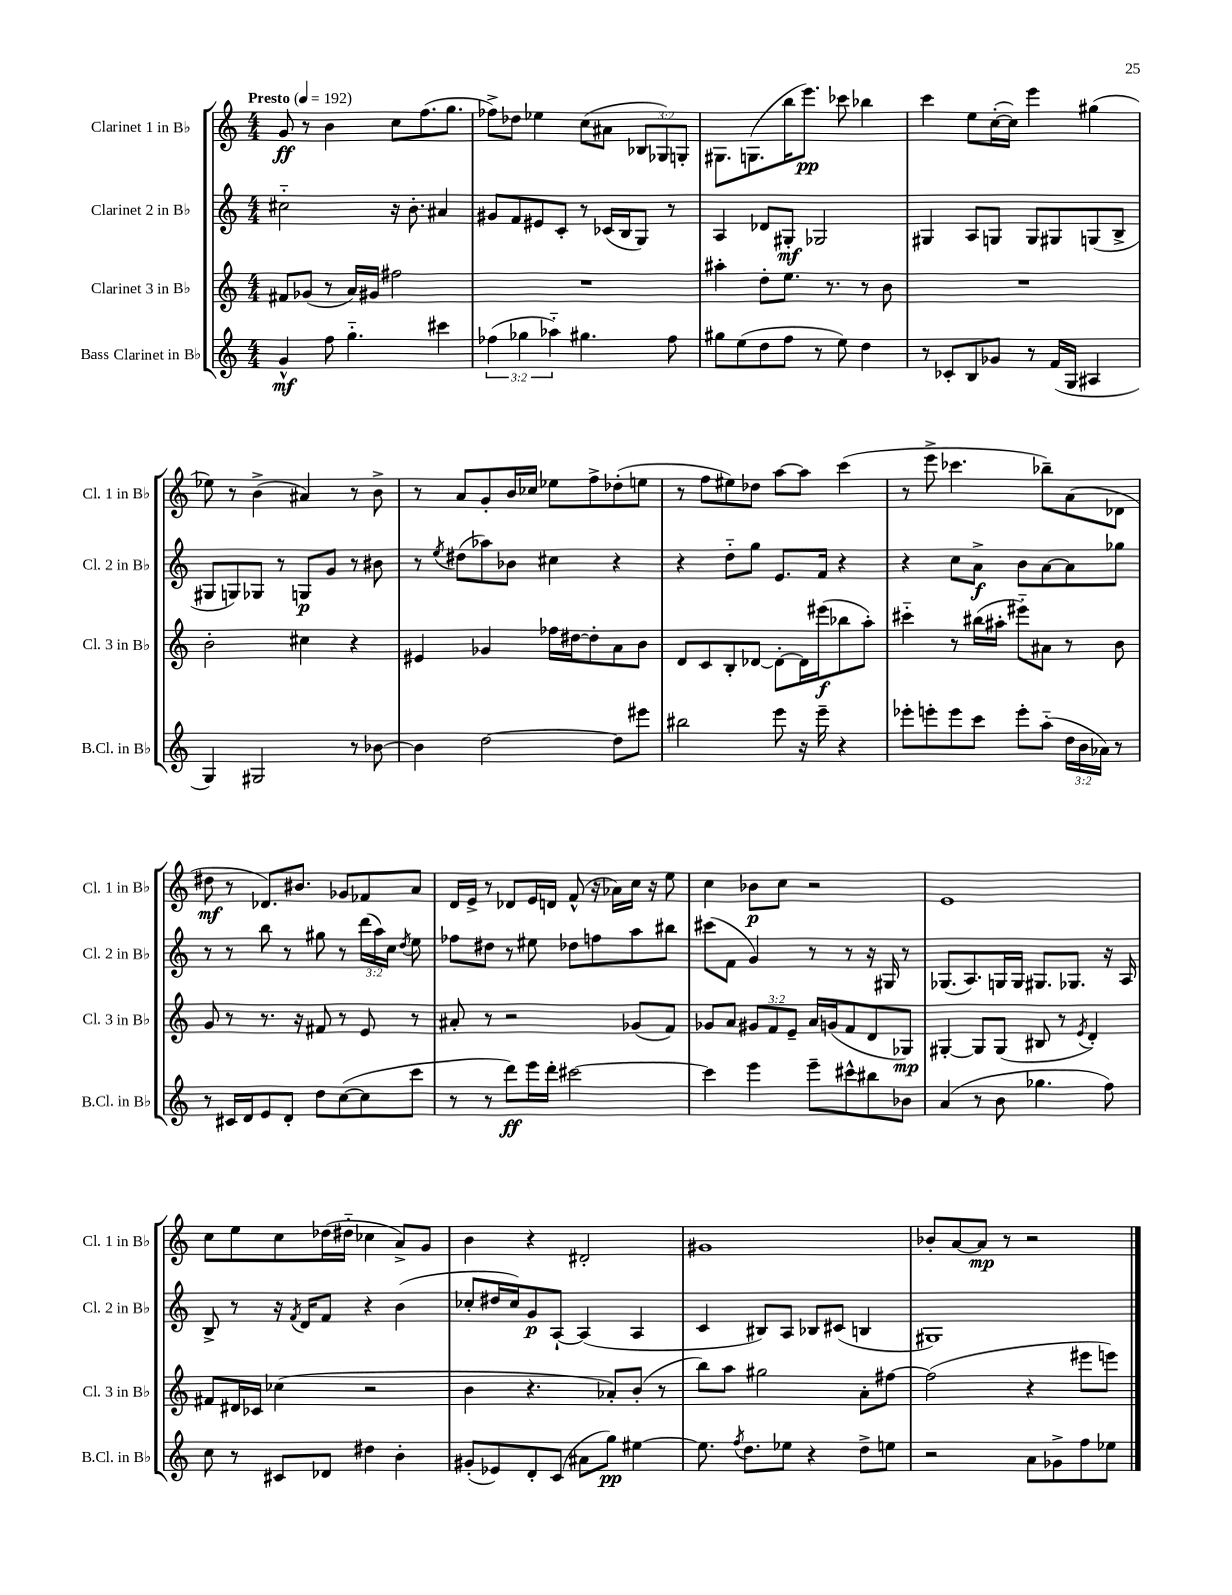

**kern	**dynam	**kern	**dynam	**kern	**dynam	**kern	**dynam
*part4	*part4	*part3	*part3	*part2	*part2	*part1	*part1
*staff4	*staff4	*staff3	*staff3	*staff2	*staff2	*staff1	*staff1
*I"Bass Clarinet in B♭	*	*I"Clarinet 3 in B♭	*	*I"Clarinet 2 in B♭	*	*I"Clarinet 1 in B♭	*
*I'B.Cl. in B♭	*	*I'Cl. 3 in B♭	*	*I'Cl. 2 in B♭	*	*I'Cl. 1 in B♭	*
*clefG2	*	*clefG2	*	*clefG2	*	*clefG2	*
*k[]	*	*k[]	*	*k[]	*	*k[]	*
*M4/4	*	*M4/4	*	*M4/4	*	*M4/4	*
*MM192	*	*MM192	*	*MM192	*	*MM192	*
=1	=1	=1	=1	=1	=1	=1	=1
!	!	!	!	!	!	!LO:TX:a:B:t=Presto	!
4g^^/	mf	8f#X/L	.	2cc#X\	.	8g/	ff
.	.	(8g-X/J	.	.	.	8r	.
8ff\	.	8r	.	.	.	4b\	.
4.gg\	.	16a/LL)	.	.	.	.	.
.	.	16g#X/JJ	.	.	.	.	.
.	.	2ff#X\	.	16r	.	8cc\L	.
.	.	.	.	8.b'\	.	.	.
.	.	.	.	.	.	(8.ff\	.
4ccc#X\	.	.	.	4a#X/	.	.	.
.	.	.	.	.	.	8.gg\J	.
=2	=2	=2	=2	=2	=2	=2	=2
(6ff-X\	.	1r	.	8g#X/L	.	8ff-X^\L)	.
.	.	.	.	8f/	.	8dd-X\J	.
6gg-X\	.	.	.	.	.	.	.
.	.	.	.	8e#X/	.	4ee-X\	.
6aa-X\)	.	.	.	.	.	.	.
.	.	.	.	8c'/J	.	.	.
4.gg#X\	.	.	.	8r	.	(8cc\L	.
.	.	.	.	(16c-X/LL	.	8a#X\J	.
.	.	.	.	16B/J	.	.	.
.	.	.	.	8G/J)	.	12B-X/L	.
.	.	.	.	.	.	12G-X/)	.
8ff-\	.	.	.	8r	.	.	.
.	.	.	.	.	.	12Gn'/J	.
=3	=3	=3	=3	=3	=3	=3	=3
8gg#X\L	.	4aa#X'\	.	4A/	.	8.G#X\L	.
(8ee\	.	.	.	.	.	.	.
.	.	.	.	.	.	(8.Gn\	.
8dd\	.	8dd'\L	.	8d-X/L	.	.	.
8ff\J	.	8.ee\J	.	8G#X'/J	mf	16bb\K	.
.	.	.	.	.	.	8.eee\J)	pp
8r	.	.	.	2G-X/	.	.	.
.	.	8.r	.	.	.	.	.
8ee\)	.	.	.	.	.	8ccc-X\	.
4dd\	.	8r	.	.	.	4bb-X\	.
.	.	8b\	.	.	.	.	.
=4	=4	=4	=4	=4	=4	=4	=4
8r	.	1r	.	4G#X/	.	4ccc\	.
8c-X'/L	.	.	.	.	.	.	.
8B/	.	.	.	8A/L	.	8ee\L	.
8g-X/J	.	.	.	8Gn/J	.	([16cc'\L	.
.	.	.	.	.	.	16cc\JJ])	.
8r	.	.	.	8G/L	.	4eee\	.
(16f/LL	.	.	.	8G#X/	.	.	.
16G/JJ	.	.	.	.	.	.	.
4A#X/	.	.	.	(8Gn/	.	(4gg#X\	.
.	.	.	.	8B^/J	.	.	.
!!LO:LB:g=z
=5	=5	=5	=5	=5	=5	=5	=5
4G/)	.	2b'\	.	8G#X/L	.	8ee-X\)	.
.	.	.	.	8Gn/)	.	8r	.
2G#X/	.	.	.	8G-X/J	.	(4b^\	.
.	.	.	.	8r	.	.	.
.	.	4cc#X\	.	8Gn/L	p	4a#X/)	.
.	.	.	.	8g/J	.	.	.
8r	.	4r	.	8r	.	8r	.
[8b-X\	.	.	.	8b#X\	.	8b^\	.
=6	=6	=6	=6	=6	=6	=6	=6
4b-\]	.	4e#X/	.	8r	.	8r	.
.	.	.	.	8qee/	.	.	.
.	.	.	.	(8dd#X\L	.	8a/L	.
[2dd\	.	4g-X/	.	8aa-X\)	.	8g'/	.
.	.	.	.	8b-X\J	.	16b/L	.
.	.	.	.	.	.	16cc-X/JJ	.
.	.	16ff-X\LL	.	4cc#X\	.	8ee-X\L	.
.	.	[16dd#X\J	.	.	.	.	.
.	.	8dd#'\]	.	.	.	8ff^\	.
8dd\L]	.	8a\	.	4r	.	(8dd-X'\	.
8eee#X\J	.	8b\J	.	.	.	8een\J	.
=7	=7	=7	=7	=7	=7	=7	=7
2bb#X\	.	8d/L	.	4r	.	8r	.
.	.	8c/	.	.	.	8ff\L	.
.	.	8B'/	.	8dd\L	.	8ee#X\)	.
.	.	[8d-X/J	.	8gg\J	.	8dd-X\J	.
8eee\	.	8d-'\L_	.	8.e/L	.	[8aa\L	.
16r	.	16d-\L]	.	.	.	8aa\J]	.
16eee~\	.	(16eee#X\J	f	16f/Jk	.	.	.
4r	.	8bb-X\	.	4r	.	(4ccc\	.
.	.	8aa'\J)	.	.	.	.	.
=8	=8	=8	=8	=8	=8	=8	=8
8eee-X'\L	.	4ccc#X\	.	4r	.	8r	.
8eeen'\	.	.	.	.	.	8eee^\	.
8eee\	.	8r	.	8cc\L	.	4.ccc-X\	.
8ccc\J	.	(16bb#X\LL	.	8a^\J	f	.	.
.	.	16aa#X'\JJ	.	.	.	.	.
8eee'\L	.	8eee#X\L)	.	8b\L	.	.	.
(8aa\J	.	8a#X\J	.	[8a\	.	8bb-X~\L)	.
24dd\LL	.	8r	.	8a\]	.	(8a\	.
24b\	.	.	.	.	.	.	.
24a-X\JJ)	.	.	.	.	.	.	.
8r	.	8b\	.	8gg-X\J	.	8d-X\J	.
!!LO:LB:g=z
=9	=9	=9	=9	=9	=9	=9	=9
8r	.	8g/	.	8r	.	8dd#X\	mf
16c#X/LL	.	8r	.	8r	.	8r	.
16d/J	.	.	.	.	.	.	.
8e/	.	8.r	.	8bb\	.	8.d-X/L)	.
8d'/J	.	.	.	8r	.	.	.
.	.	16r	.	.	.	8.b#X/J	.
8dd\L	.	8f#X/	.	8gg#X\	.	.	.
([8cc\	.	8r	.	8r	.	8g-X/L	.
8cc\]	.	8e/	.	(24ddd\LL	.	8f-X/	.
.	.	.	.	24aa\)	.	.	.
.	.	.	.	24cc\JJ	.	.	.
.	.	.	.	8qdd/	.	.	.
8ccc\J	.	8r	.	8ee\	.	8a/J	.
=10	=10	=10	=10	=10	=10	=10	=10
8r	.	8a#X'/	.	8ff-X\L	.	16d/LL	.
.	.	.	.	.	.	16e^/JJ	.
8r	.	8r	.	8dd#X\J	.	8r	.
8ddd\L)	ff	2r	.	8r	.	8d-X/L	.
16eee\L	.	.	.	8ee#X\	.	16e/L	.
16ddd'\JJ	.	.	.	.	.	16dn/JJ	.
[2ccc#X\	.	.	.	8dd-X\L	.	(8f^^/	.
.	.	.	.	8ffn\	.	16r	.
.	.	.	.	.	.	16a-X\LL)	.
.	.	(8g-X/L	.	8aa\	.	16cc\JJ	.
.	.	.	.	.	.	16r	.
.	.	8f/J)	.	8bb#X\J	.	8ee\	.
=11	=11	=11	=11	=11	=11	=11	=11
4ccc#\]	.	8g-X/L	.	(8ccc#X\L	.	4cc\	.
.	.	8a/J	.	8f\J	.	.	.
4eee\	.	12g#X/L	.	4g/)	.	8b-X\L	p
.	.	12f/	.	.	.	.	.
.	.	.	.	.	.	8cc\J	.
.	.	12e~/J	.	.	.	.	.
8eee~\L	.	16a/LL	.	8r	.	2r	.
.	.	(16gn/J	.	.	.	.	.
8ccc#X^^\	.	8f/	.	8r	.	.	.
8bb#X\	.	8d/	.	16r	.	.	.
.	.	.	.	16G#X/	.	.	.
8b-X\J	.	8G-X/J)	mp	8r	.	.	.
=12	=12	=12	=12	=12	=12	=12	=12
(4a/	.	[4G#X'/	.	(8.G-X/L	.	1e	.
.	.	.	.	8.A/)	.	.	.
8r	.	8G#/L]	.	.	.	.	.
8b\	.	(8G#/J	.	16Gn/L	.	.	.
.	.	.	.	16G/JJ	.	.	.
4.gg-X\	.	8B#X/	.	8.G#X/L	.	.	.
.	.	8r	.	.	.	.	.
.	.	.	.	8.G-X/J	.	.	.
.	.	8qe/	.	.	.	.	.
.	.	4d'/)	.	.	.	.	.
8ff\)	.	.	.	16r	.	.	.
.	.	.	.	16A/	.	.	.
!!LO:LB:g=z
=13	=13	=13	=13	=13	=13	=13	=13
8cc\	.	8f#X/L	.	8B^/	.	8cc\L	.
8r	.	16d#X/L	.	8r	.	8ee\	.
.	.	16c-X/JJ	.	.	.	.	.
8c#X/L	.	(4cc-X\	.	16r	.	8cc\	.
.	.	.	.	8qf/	.	.	.
.	.	.	.	16d/KL	.	.	.
8d-X/J	.	.	.	8f/J	.	(16dd-X\L	.
.	.	.	.	.	.	16dd#X\JJ	.
4dd#X\	.	2r	.	4r	.	4cc-X\	.
4b'\	.	.	.	(4b\	.	8a^/L)	.
.	.	.	.	.	.	8g/J	.
=14	=14	=14	=14	=14	=14	=14	=14
(8g#X'/L	.	4b\	.	8cc-X'/L	.	4b\	.
8e-X/)	.	.	.	16dd#X/L	.	.	.
.	.	.	.	16cc-/J)	.	.	.
8d'/	.	4.r	.	8g/	p	4r	.
(8c/J	.	.	.	[8A`/J	.	.	.
8a#X\L	.	.	.	(4A/]	.	2d#X'/	.
8gg\J)	pp	8a-X'/L)	.	.	.	.	.
[4ee#X\	.	(8b'/J	.	4A/	.	.	.
.	.	8r	.	.	.	.	.
=15	=15	=15	=15	=15	=15	=15	=15
8.ee#\]	.	8bb\L)	.	4c/	.	1g#X	.
.	.	8aa\J	.	.	.	.	.
8qff/	.	.	.	.	.	.	.
8.dd\L	.	.	.	.	.	.	.
.	.	2gg#X\	.	8B#X/L)	.	.	.
8ee-X\J	.	.	.	8A/J	.	.	.
4r	.	.	.	8B-X/L	.	.	.
.	.	.	.	(8c#X/J	.	.	.
8dd^\L	.	8a'\L	.	4Bn/	.	.	.
8een\J	.	[8ff#X\J	.	.	.	.	.
=16	=16	=16	=16	=16	=16	=16	=16
2r	.	(2ff#\]	.	1G#X)	.	8b-X'/L	.
.	.	.	.	.	.	[8a/	.
.	.	.	.	.	.	8a/J]	mp
.	.	.	.	.	.	8r	.
8a\L	.	4r	.	.	.	2r	.
8g-X^\	.	.	.	.	.	.	.
8ff\	.	8eee#X\L	.	.	.	.	.
8ee-X\J	.	8eeen\J)	.	.	.	.	.
==	==	==	==	==	==	==	==
*-	*-	*-	*-	*-	*-	*-	*-
